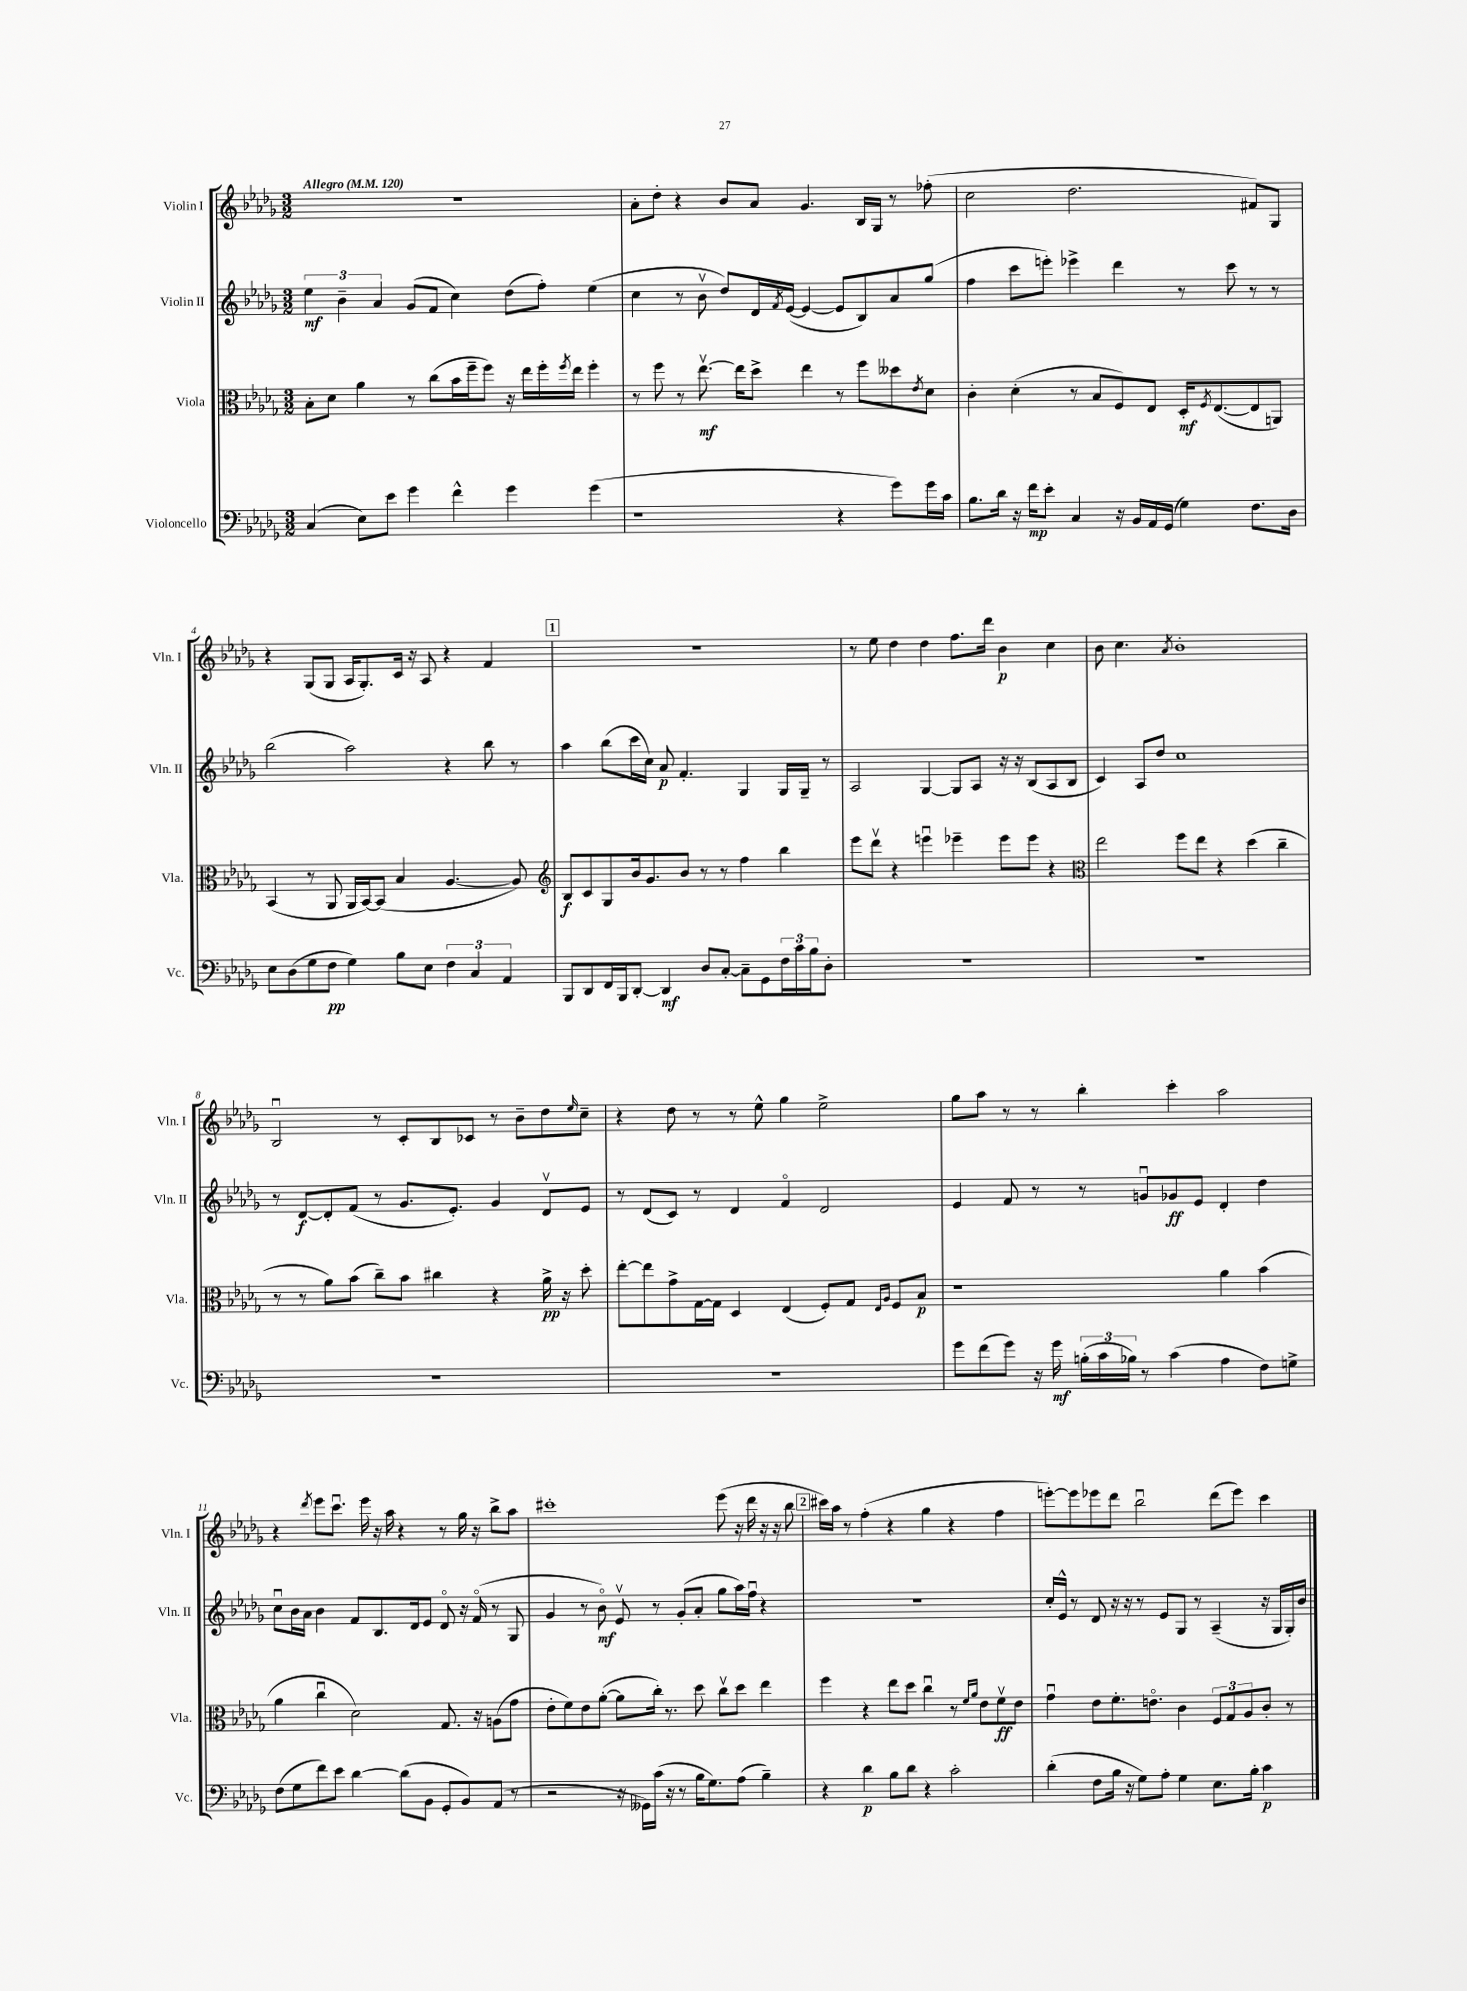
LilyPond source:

<<
\new StaffGroup <<
\new Staff = "s0" \with { instrumentName = "Violin I" shortInstrumentName = "Vln. I" } {
    \clef treble \key des \major \numericTimeSignature \time 3/2 \tempo "Allegro" 4 = 120
    R1. |
    aes'8-. des''8-. r4 bes'8 aes'8 ges'4. bes16 ges16 r8 fes''8-.( |
    c''2 des''2. fis'8) ges8 |
    r4 ges8( ges8 aes16 ges8.-.) c'16 r16 aes8 r4 f'4 |
    \mark \markup { \box "1" } R1. |
    r8 ees''8 des''4 des''4 f''8. des'''16 bes'4\p c''4 |
    bes'8 c''4. \acciaccatura { aes'8 } bes'1-. |
    bes2\downbow r8 c'8-. bes8 ces'8 r8 bes'8-- des''8 \grace { ees''16 } c''8-- |
    r4 des''8 r8 r8 ees''8-^ ges''4 ees''2-> |
    ges''8 aes''8 r8 r8 bes''4-. c'''4-. aes''2 |
    r4 \acciaccatura { des'''8 } ees'''8 c'''8.\downbow ees'''16 r16 aes''16 r4 r8 ges''16 r16 bes''8-> aes''8 |
    cis'''1-. ees'''8( r16 des'''16 r16 r16 bes''8 |
    \mark \markup { \box "2" } cis'''16) aes''16 r8 f''4-.( r4 ges''4 r4 f''4 |
    e'''8~-.) e'''8 ees'''8 des'''8 bes''2\downbow des'''8( ees'''8) c'''4 \bar "|." |
}
\new Staff = "s1" \with { instrumentName = "Violin II" shortInstrumentName = "Vln. II" } {
    \clef treble \key des \major \numericTimeSignature \time 3/2
    \tuplet 3/2 { ees''4\mf bes'4-- aes'4 } ges'8( f'8 c''4) des''8( f''8-.) ees''4( |
    c''4 r8 bes'8\upbow des''8) des'16 \acciaccatura { f'8 } ees'16~( ees'4~ ees'8 bes8) aes'8 ges''8( |
    f''4 c'''8 e'''8-.) ees'''4-> des'''4 r8 c'''8 r8 r8 |
    bes''2( aes''2) r4 bes''8 r8 |
    \mark \markup { \box "1" } aes''4 bes''8( c'''16 c''16) aes'8\p f'4.-. ges4 ges16 ges16-- r8 |
    aes2 ges4~ ges8 aes8 r16 r16 bes8( aes8 bes8 |
    c'4) aes8 des''8 c''1 |
    r8 des'8~\f des'8-. f'8( r8 ges'8. ees'8.-.) ges'4 des'8\upbow ees'8 |
    r8 des'8( c'8) r8 des'4 f'4\flageolet des'2 |
    ees'4 f'8 r8 r8 g'8\downbow ges'8\ff ees'8 des'4-. des''4 |
    c''8\downbow bes'16 aes'16 bes'4 f'8 bes8. des'16 ees'8 des'8\flageolet r16 f'16\flageolet( r8 ges8 |
    ges'4 r8 bes'8\flageolet\mf) ees'8\upbow r8 ges'8-.( aes'8-. ges''8 aes''16) f''16\downbow r4 |
    \mark \markup { \box "2" } R1. |
    c''16-. ees'16-^ r8 des'8 r16 r16 r8 ees'8 ges8 r8 aes4--( r16 ges16 ges16-.) bes'16 \bar "|." |
}
\new Staff = "s2" \with { instrumentName = "Viola" shortInstrumentName = "Vla." } {
    \clef alto \key des \major \numericTimeSignature \time 3/2
    bes8-. des'8 aes'4 r8 c''8( bes'16 f''16-- f''8) r16 ees''16 f''16-. \acciaccatura { f''8 } ees''16 f''4-. |
    r8 f''8 r8 ees''8.~\upbow\mf ees''16 des''8-> ees''4 r8 f''8 deses''8 \acciaccatura { ees'8 } des'8 |
    c'4-. des'4-.( r8 bes8 f8) ees8 des16-.\mf \acciaccatura { f8 } ees8.~( ees8 a,8) |
    bes,4( r8 aes,8 aes,16 bes,16~) bes,8( bes4 aes4.~ aes8) |
    \mark \markup { \box "1" } \clef treble bes8\f c'8 ges8 bes'16 ges'8. bes'8 r8 r8 f''4 bes''4 |
    ees'''8 des'''8\upbow r4 e'''4\downbow ees'''4-- ees'''8 ees'''8 r4 |
    \clef alto ees''2 f''8 ees''8 r4 des''4( c''4-- |
    r8 r8 aes'8) bes'8( c''8--) bes'8 cis''4 r4 aes'16->\pp r16 des''8-. |
    ees''8~-. ees''8 ges'8-> ges16~ ges16 des4 ees4( f8-.) ges8 \grace { ees16 aes16 } f8 bes8\p |
    r1 aes'4 bes'4( |
    aes'4 c''4\downbow des'2) ges8. r16 a8( ges'8 |
    ees'8-. f'8) ees'8 aes'8~-.( aes'8 c''16-.) r8. des''8 c''8\upbow des''8 ees''4 |
    \mark \markup { \box "2" } f''4 r4 ees''8 des''8 c''4\downbow r8 \grace { f'16 aes'16 } ees'8 f'8\upbow\ff ees'8 |
    ges'4\downbow ees'8 f'8.-. e'8.\flageolet c'4 \tuplet 3/2 { f8 ges8 aes8 } c'8-. r8 \bar "|." |
}
\new Staff = "s3" \with { instrumentName = "Violoncello" shortInstrumentName = "Vc." } {
    \clef bass \key des \major \numericTimeSignature \time 3/2
    c4( ees8) ees'8 ges'4 f'4-^ ges'4 ges'4( |
    r1 r4 ges'8) ges'16 c'16 |
    bes8. des'16 r16 f'16\mp ees'8-. c4 r16 bes,16 aes,16 ges,16( ges4) f8. des16 |
    ees8 des8( ges8 f8\pp ges4) bes8 ees8 \tuplet 3/2 { f4 c4 aes,4 } |
    \mark \markup { \box "1" } bes,,8 des,8 f,16 bes,,16 des,8~-. des,4\mf des8 c8~-. c8-- ges,8 \tuplet 3/2 { f16 c'16 bes16 } des8-. |
    R1. |
    R1. |
    R1. |
    R1. |
    ges'8 f'8( ges'8) r16 ges'16\mf \tuplet 3/2 { b16-.( c'16 bes16) } r8 c'4( aes4 f8) g8-> |
    f8( ges8 f'8) ees'8 des'4~ des'8( bes,8 ges,8-. bes,8) aes,8( r8 |
    r2 r16 geses,16) c'16( r16 r8 bes16 ges8.) aes8( bes4--) |
    \mark \markup { \box "2" } r4 des'4\p bes8 des'8 r4 c'2-. |
    des'4-.( f8 bes16 r16 ges8) aes8-. ges4 ees8. bes16-. c'4\p \bar "|." |
}
>>
>>
